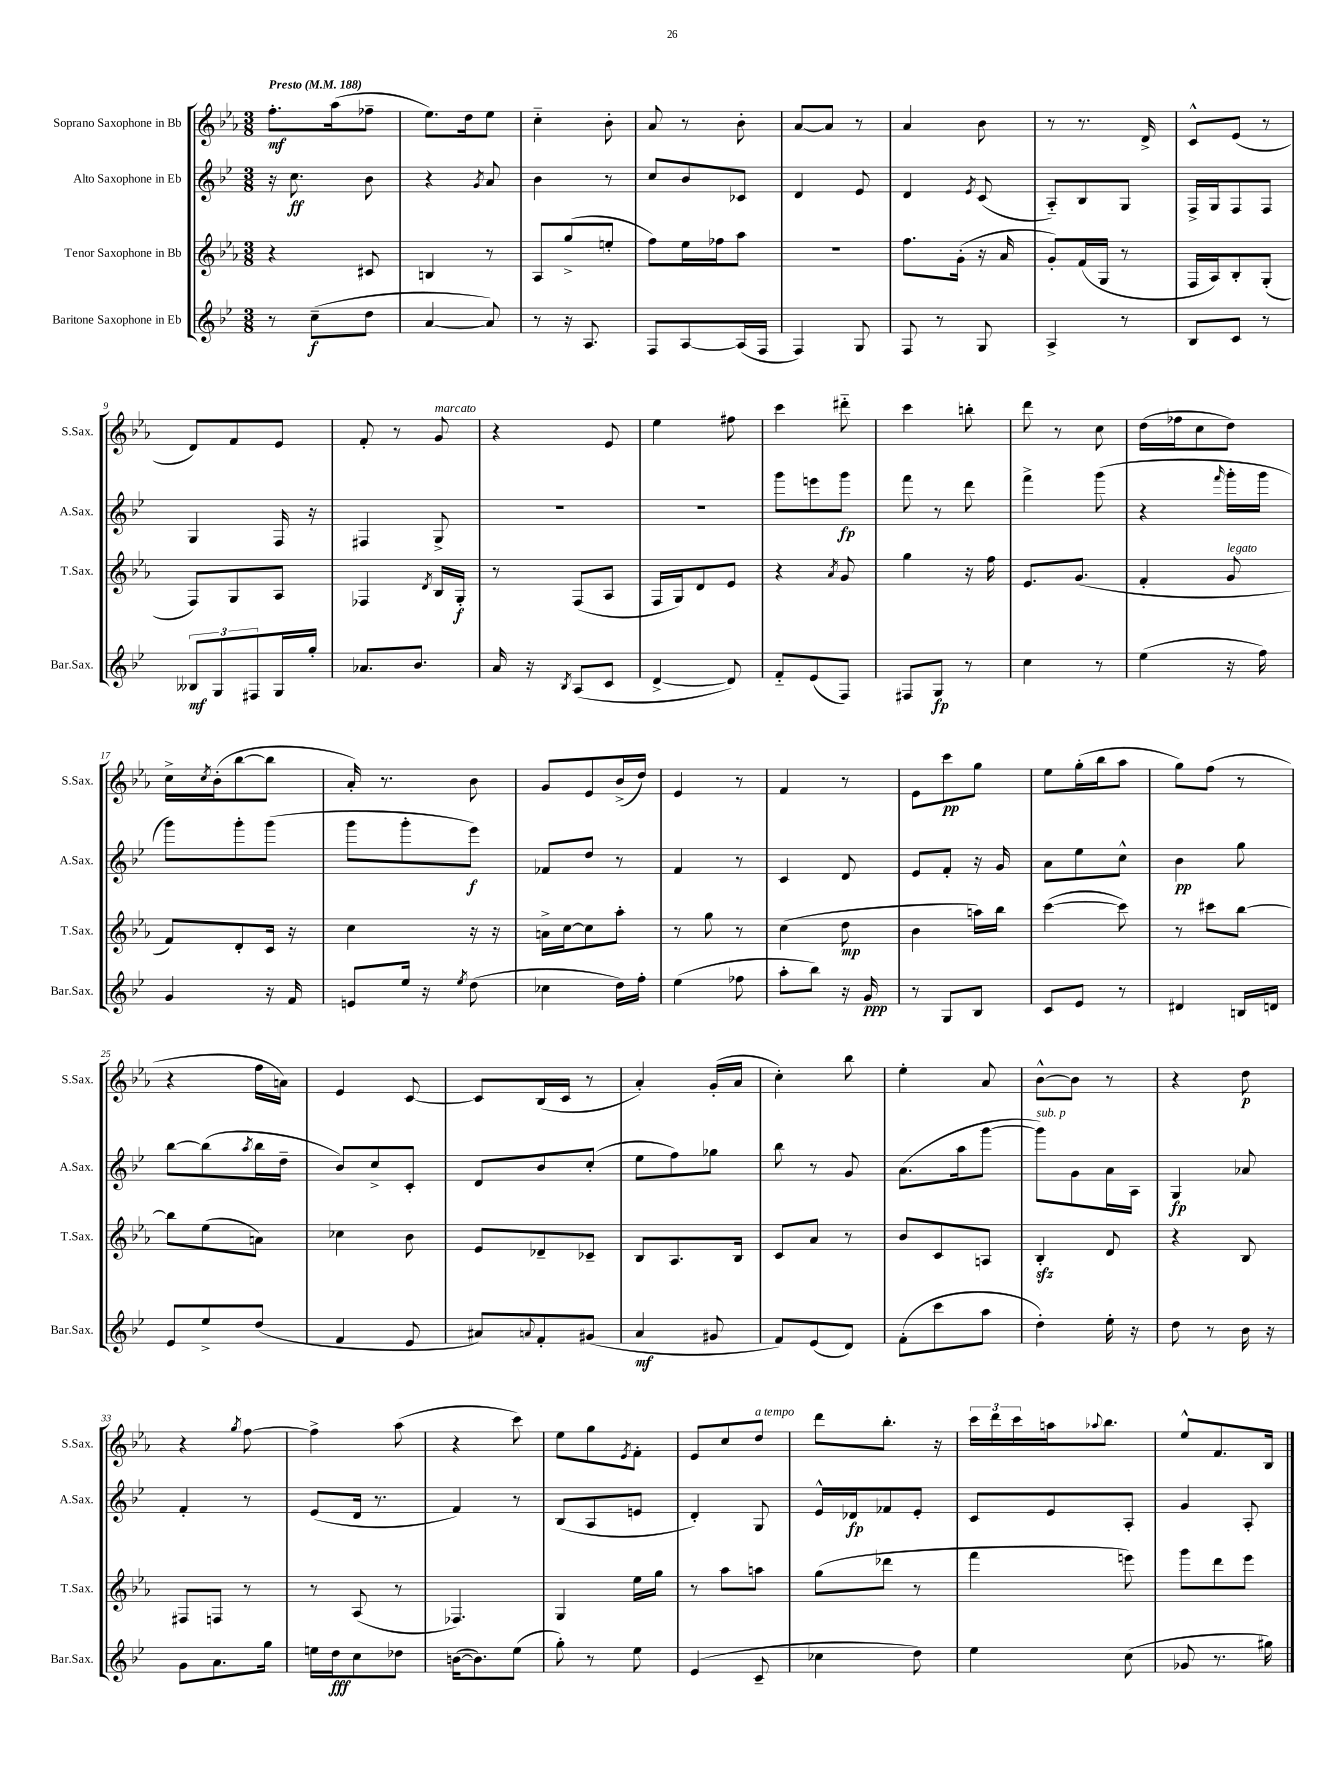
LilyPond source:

<<
\new StaffGroup <<
\new Staff = "s0" \with { instrumentName = "Soprano Saxophone in Bb" shortInstrumentName = "S.Sax." } {
    \clef treble \key ees \major \numericTimeSignature \time 3/8 \tempo "Presto" 4 = 188
    f''8.-.\mf aes''16( fes''8-- |
    ees''8.) d''16 ees''8 |
    c''4-_ bes'8-. |
    aes'8 r8 bes'8-. |
    aes'8~ aes'8 r8 |
    aes'4 bes'8 |
    r8 r8. d'16-> |
    c'8-^ ees'8( r8 |
    d'8) f'8 ees'8 |
    f'8-. r8 g'8^\markup { \italic "marcato" } |
    r4 ees'8 |
    ees''4 fis''8 |
    c'''4 dis'''8-_ |
    c'''4 b''8-. |
    d'''8 r8 c''8 |
    d''16( fes''16 c''8 d''8) |
    c''16-> \acciaccatura { c''8 } bes'16-.( bes''8~ bes''8 |
    aes'16-.) r8. bes'8 |
    g'8 ees'8 bes'16->( d''16) |
    ees'4 r8 |
    f'4 r8 |
    ees'8 c'''8\pp g''8 |
    ees''8 g''16-.( bes''16 aes''8 |
    g''8) f''8( r8 |
    r4 f''16 a'16) |
    ees'4 c'8~ |
    c'8 bes16( c'16 r8 |
    aes'4-.) g'16-.( aes'16 |
    c''4-.) bes''8 |
    ees''4-. aes'8 |
    bes'8~-^ bes'8 r8 |
    r4 d''8\p |
    r4 \acciaccatura { g''8 } f''8~ |
    f''4-> aes''8( |
    r4 c'''8) |
    ees''8 g''8 \acciaccatura { ees'8 } f'8-. |
    ees'8 c''8 d''8^\markup { \italic "a tempo" } |
    d'''8 bes''8.-. r16 |
    \tuplet 3/2 { c'''16 d'''16 c'''16 } a''16 \appoggiatura { aes''8 } bes''8. |
    ees''8-^ f'8. bes16 \bar "|." |
}
\new Staff = "s1" \with { instrumentName = "Alto Saxophone in Eb" shortInstrumentName = "A.Sax." } {
    \clef treble \key bes \major \numericTimeSignature \time 3/8
    r16 c''8.\ff bes'8 |
    r4 \acciaccatura { g'8 } a'8 |
    bes'4 r8 |
    c''8 bes'8 ces'8 |
    d'4 ees'8 |
    d'4 \acciaccatura { ees'8 } c'8( |
    a8-_) bes8 g8 |
    f16-> g16 f8 f8 |
    g4 f16 r16 |
    fis4 g8-> |
    R4. |
    R4. |
    g'''8 e'''8 g'''8\fp |
    f'''8 r8 d'''8 |
    f'''4-> g'''8( |
    r4 \grace { f'''16 } g'''16-. g'''16 |
    g'''8) g'''8-. g'''8( |
    g'''8 g'''8-. ees'''8\f) |
    fes'8 d''8 r8 |
    f'4 r8 |
    c'4 d'8 |
    ees'8 f'8-. r16 g'16 |
    a'8 ees''8 c''8-^ |
    bes'4\pp g''8 |
    bes''8~ bes''8( \acciaccatura { a''8 } bes''16 d''16-- |
    bes'8) c''8-> c'8-. |
    d'8 bes'8 c''8-.( |
    ees''8 f''8) ges''8 |
    bes''8 r8 g'8 |
    a'8.( a''16 g'''8~ |
    g'''8^\markup { \italic "sub. p" }) g'8 a'16 a16 |
    g4\fp aes'8 |
    f'4-. r8 |
    ees'8( d'16 r8. |
    f'4) r8 |
    bes8( a8 e'8 |
    d'4-.) g8 |
    ees'16-^ des'16\fp fes'8 ees'8-. |
    c'8 ees'8 a8-. |
    g'4 a8-. \bar "|." |
}
\new Staff = "s2" \with { instrumentName = "Tenor Saxophone in Bb" shortInstrumentName = "T.Sax." } {
    \clef treble \key ees \major \numericTimeSignature \time 3/8
    r4 cis'8 |
    b4 r8 |
    aes8 g''8->( e''8-. |
    f''8) ees''16 fes''16 aes''8 |
    R4. |
    f''8. g'16-.( r16 aes'16 |
    g'8-.) f'16( g16 r8 |
    f16 aes16) bes8-. g8-.( |
    f8) g8 aes8 |
    fes4 \acciaccatura { d'8 } bes16 g16-.\f |
    r8 f8( aes8 |
    f16 g16) d'8 ees'8 |
    r4 \acciaccatura { aes'8 } g'8 |
    g''4 r16 f''16 |
    ees'8. g'8.( |
    f'4-. g'8^\markup { \italic "legato" } |
    f'8) d'8-. c'16 r16 |
    c''4 r16 r16 |
    a'16-> c''16~ c''8 aes''8-. |
    r8 g''8 r8 |
    c''4( d''8\mp |
    bes'4 a''16) bes''16 |
    c'''4~( c'''8) |
    r8 cis'''8 bes''8~ |
    bes''8 ees''8( a'8) |
    ces''4 bes'8 |
    ees'8 des'8-- ces'8-- |
    bes8 aes8. bes16 |
    c'8 aes'8 r8 |
    bes'8 c'8 a8 |
    bes4-.\sfz d'8 |
    r4 bes8 |
    fis8 f8 r8 |
    r8 aes8( r8 |
    fes4.) |
    g4 ees''16 g''16 |
    r8 aes''8 a''8 |
    g''8( des'''8 r8 |
    f'''4 e'''8) |
    g'''8 d'''8 ees'''8 \bar "|." |
}
\new Staff = "s3" \with { instrumentName = "Baritone Saxophone in Eb" shortInstrumentName = "Bar.Sax." } {
    \clef treble \key bes \major \numericTimeSignature \time 3/8
    r8 c''8--\f( d''8 |
    a'4~ a'8) |
    r8 r16 a8. |
    f8 a8~ a16( f16 |
    f4) g8 |
    f8 r8 g8 |
    a4-> r8 |
    bes8 c'8 r8 |
    \tuplet 3/2 { beses8\mf g8 fis8 } g16 g''16-. |
    aes'8. bes'8. |
    a'16 r16 \acciaccatura { bes8 } a8( c'8 |
    d'4~-> d'8) |
    f'8-_ ees'8( f8) |
    fis8 g8\fp r8 |
    c''4 r8 |
    ees''4( r16 f''16) |
    g'4 r16 f'16 |
    e'8 ees''16 r16 \acciaccatura { ees''8 } d''8( |
    ces''4 d''16) f''16-. |
    ees''4( fes''8 |
    a''8-. bes''8) r16 g'16\ppp |
    r8 g8 bes8 |
    c'8 ees'8 r8 |
    dis'4 b16 d'16 |
    ees'8 ees''8-> d''8( |
    f'4 ees'8 |
    ais'8) \appoggiatura { a'8 } f'8-. gis'8( |
    a'4\mf gis'8 |
    f'8) ees'8( d'8) |
    f'8-.( c'''8 a''8 |
    d''4-.) ees''16-. r16 |
    d''8 r8 bes'16 r16 |
    g'8 a'8. g''16 |
    e''16 d''16\fff c''8 des''8 |
    b'16~( b'8.) ees''8( |
    g''8-.) r8 ees''8 |
    ees'4( c'8-- |
    ces''4 d''8) |
    ees''4 c''8( |
    ges'8 r8. gis''16) \bar "|." |
}
>>
>>
